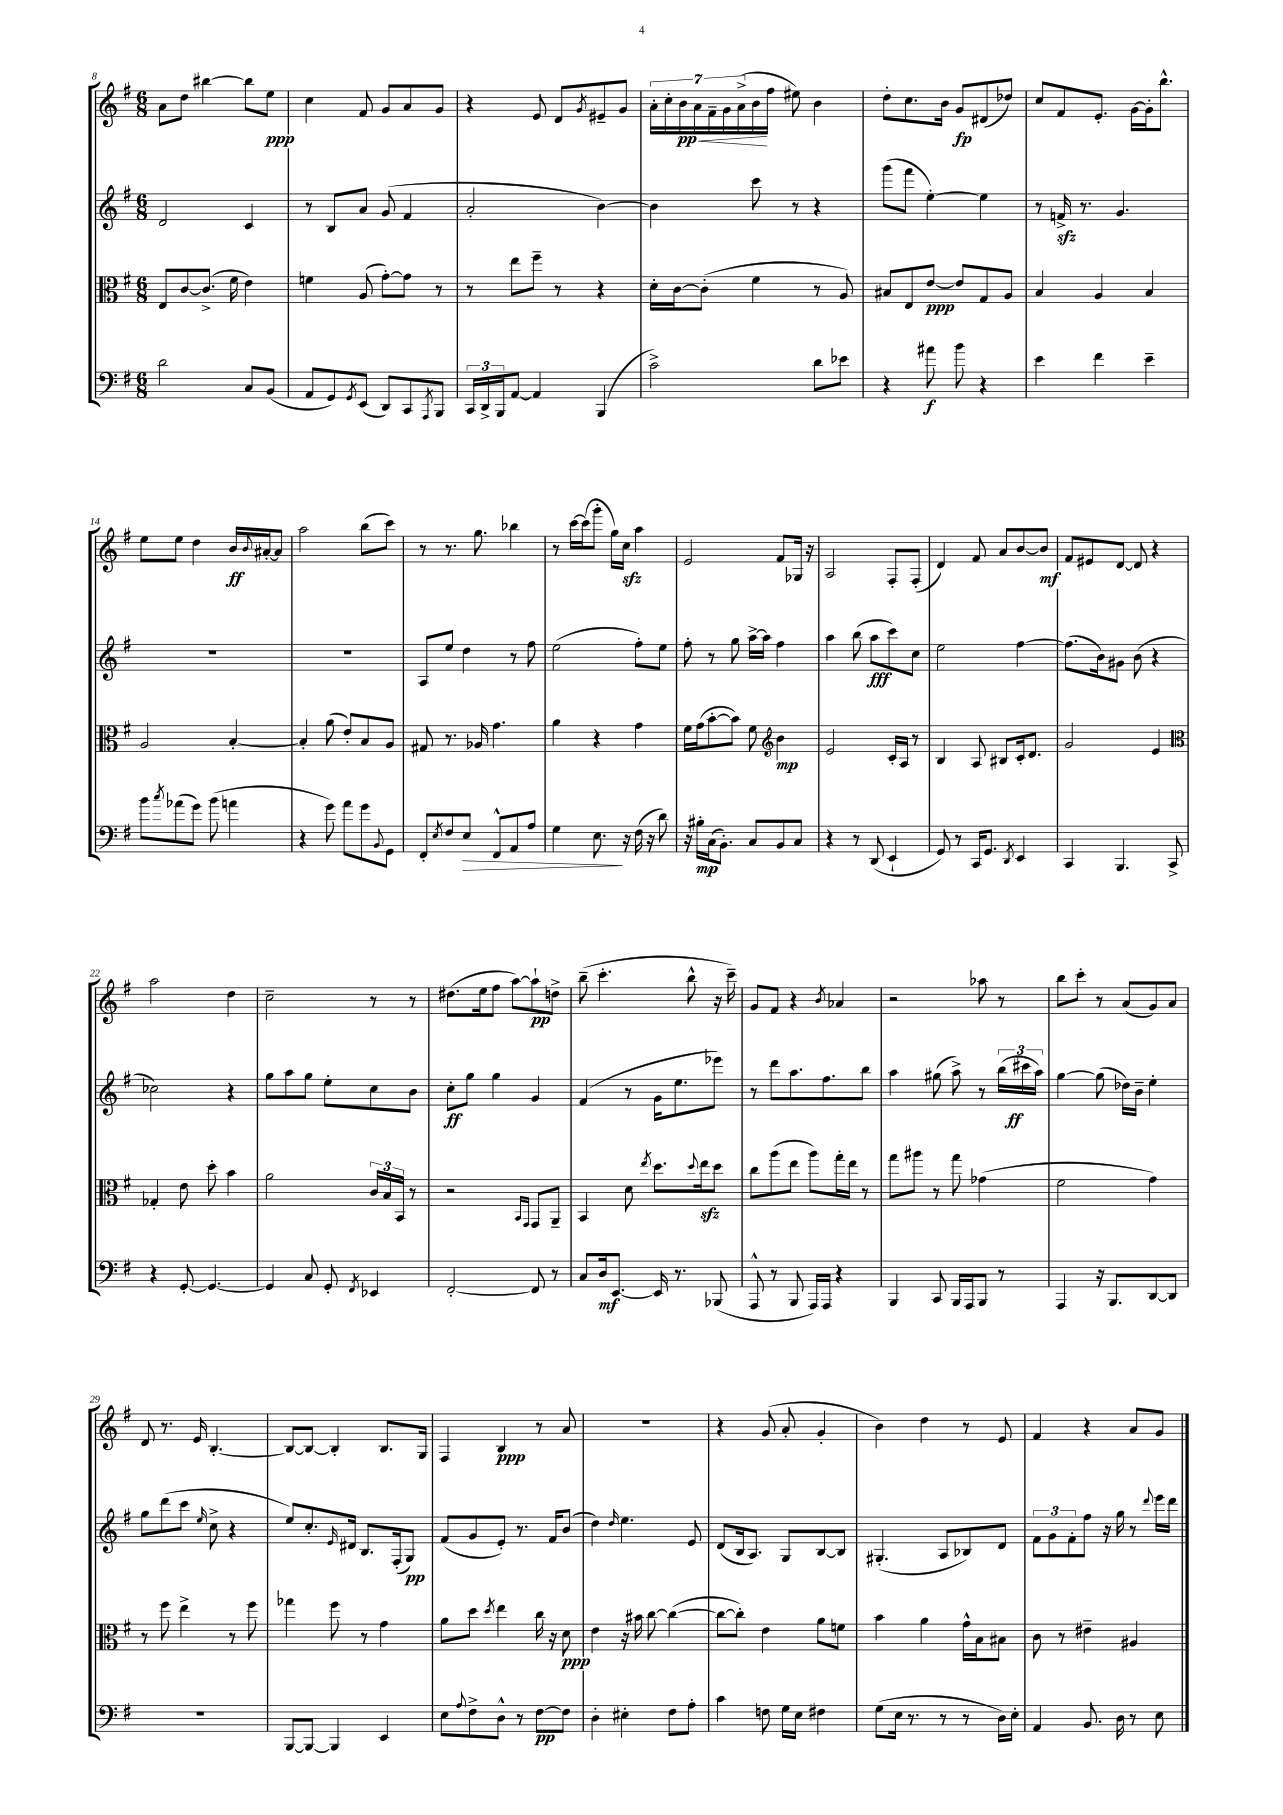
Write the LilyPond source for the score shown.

<<
\new StaffGroup <<
\new Staff = "s0" {
    \clef treble \key g \major \numericTimeSignature \time 6/8
    a'8 d''8 bis''4~ bis''8 e''8\ppp |
    c''4 fis'8 g'8 a'8 g'8 |
    r4 e'8 d'8 \acciaccatura { g'8 } eis'8-- g'8 |
    \tuplet 7/4 { a'16-. c''16-. b'16\pp\< a'16 fis'16-- g'16 a'16->( } b'16\! fis''16 eis''8) b'4 |
    d''8-. c''8. b'16 g'8\fp dis'8( des''8) |
    c''8 fis'8 e'8.-. g'16~ g'16-. b''8.-^ |
    e''8 e''8 d''4 b'16\ff \appoggiatura { b'8 } ais'16~-. ais'8 |
    a''2 b''8( c'''8) |
    r8 r8. g''8. bes''4 |
    r8 c'''16~ c'''16( g'''8-. g''16) c''16\sfz a''4 |
    e'2 fis'8 ges16 r16 |
    a2 fis8-. fis8-.( |
    d'4) fis'8 a'8 b'8~ b'8\mf |
    fis'8 eis'8 d'8~ d'8 r4 |
    a''2 d''4 |
    c''2-- r8 r8 |
    dis''8.( e''16 fis''8 a''8~) a''8-!\pp d''8-> |
    b''8--( c'''4.-. b''8-^ r16 c'''16--) |
    g'8 fis'8 r4 \acciaccatura { b'8 } aes'4 |
    r2 aes''8 r8 |
    b''8 c'''8-. r8 a'8( g'8) a'8 |
    d'8 r8. e'16 b4.~-. |
    b8~ b8~ b4-. b8. g16 |
    fis4 b4\ppp r8 a'8 |
    R2. |
    r4 g'8( a'8-. g'4-. |
    b'4) d''4 r8 e'8 |
    fis'4 r4 a'8 g'8 \bar "|." |
}
\new Staff = "s1" {
    \clef treble \key g \major \numericTimeSignature \time 6/8
    d'2 c'4 |
    r8 b8 a'8 g'8( fis'4 |
    a'2-. b'4~) |
    b'4 c'''8 r8 r4 |
    g'''8( fis'''8 e''4~-.) e''4 |
    r8 f'16->\sfz r8. g'4. |
    R2. |
    R2. |
    a8 e''8 d''4 r8 fis''8 |
    e''2( fis''8-.) e''8 |
    fis''8-. r8 g''8 a''16~-> a''16 fis''4 |
    a''4 b''8( a''8\fff c'''8) c''8 |
    e''2 fis''4~ |
    fis''8.( b'16) gis'8 b'8( r4 |
    ces''2) r4 |
    g''8 a''8 g''8 e''8-. c''8 b'8 |
    c''8-.\ff g''8 g''4 g'4 |
    fis'4( r8 g'16 e''8. ees'''8) |
    r8 d'''8 a''8. fis''8. b''8 |
    a''4 gis''8( a''8->) r8 \tuplet 3/2 { b''16( cis'''16\ff a''16) } |
    g''4~ g''8( des''16) b'16-- e''4-. |
    g''8 d'''8( c'''8 \grace { e''16 } c''8-> r4 |
    e''8) c''8.-. \grace { e'16 } dis'16 b8. fis16-.( g8\pp) |
    fis'8( g'8 e'8-.) r8. fis'16 b'8( |
    d''4) \grace { d''16 } e''4. e'8 |
    d'8( b16 a8.) g8 b8~ b8 |
    gis4.-.( a8 bes8) d'8 |
    \tuplet 3/2 { fis'8 g'8 fis'8-. } fis''8 r16 g''16 r8 \appoggiatura { d'''8 } e'''16 d'''16 \bar "|." |
}
\new Staff = "s2" {
    \clef alto \key g \major \numericTimeSignature \time 6/8
    e8 c'8~ c'8.->( fis'16 e'4) |
    f'4 a8( g'8~-.) g'8 r8 |
    r8 e''8 fis''8-- r8 r4 |
    d'16-. c'16~ c'8-.( fis'4 r8 a8) |
    bis8 e8 e'8~\ppp e'8 g8 a8 |
    b4 a4 b4 |
    a2 b4~-. |
    b4-. a'8( e'8-.) b8 a8 |
    gis8 r8. aes16 g'4. |
    a'4 r4 g'4 |
    fis'16 g'16( b'8~-. b'8) fis'8 \clef treble b'4\mp |
    e'2 c'16-. a16 r8 |
    b4 a8 bis8 c'16-. d'8. |
    g'2 e'4 |
    \clef alto ges4-. e'8 d''8-. b'4 |
    a'2 \tuplet 3/2 { c'16 b16 b,16 } r8 |
    r2 \grace { b,16 g,16 } g,8 a,8-- |
    b,4 d'8 \acciaccatura { e''8 } d''8. \appoggiatura { d''8 } e''16\sfz d''8 |
    c''8 a''8( e''8 a''8) g''16-. e''16 r8 |
    g''8 ais''8 r8 g''8 ges'4( |
    fis'2 g'4) |
    r8 fis''8 e''4-> r8 fis''8 |
    ges''4 fis''8 r8 g'4 |
    a'8 d''8 \acciaccatura { d''8 } e''4 c''16 r16 d'8\ppp |
    e'4 r16 bis'16 c''8~ c''4~( |
    c''8~ c''8-.) e'4 a'8 f'8 |
    b'4 a'4 g'16-^ b16 bis8 |
    c'8 r8 eis'4-- ais4 \bar "|." |
}
\new Staff = "s3" {
    \clef bass \key g \major \numericTimeSignature \time 6/8
    d'2 c8 b,8( |
    a,8 g,8) \acciaccatura { g,8 } e,8( d,8) c,8 \acciaccatura { a,,8 } b,,8 |
    \tuplet 3/2 { c,16 d,16-> b,,16 } a,8~ a,4 b,,4( |
    c'2->) d'8 ees'8 |
    r4 ais'8\f b'8 r4 |
    e'4 fis'4 e'4-- |
    b'8 \acciaccatura { c''8 } aes'8( g'8) b'8( a'4 |
    r4 g'8) a'8 g'8 \appoggiatura { b,8 } g,8 |
    fis,8-. \acciaccatura { e8 } fis8 e8\> fis,8-^ a,8 a8 |
    g4 e8.\! r16 fis16( r16 d'8) |
    r16 bis16-.\mp c16( b,8.-.) c8 b,8 c8 |
    r4 r8 d,8( e,4-! |
    g,8) r8 c,16 g,8. \acciaccatura { d,8 } e,4 |
    c,4 b,,4. c,8-> |
    r4 g,8~-. g,4.~ |
    g,4 c8 g,8-. \acciaccatura { fis,8 } ees,4 |
    fis,2~-. fis,8 r8 |
    c8 d16\mf e,8.~ e,16 r8. bes,,8( |
    a,,8-^ r8 b,,8 a,,16) a,,16 r4 |
    b,,4 c,8 b,,16 a,,16 b,,8 r8 |
    a,,4 r16 b,,8. d,8~ d,8 |
    R2. |
    b,,8~ b,,8~ b,,4 e,4 |
    e8 \appoggiatura { a8 } fis8-> d8-^ r8 fis8~\pp fis8 |
    d4-. eis4-. fis8 a8-. |
    c'4 f8 g16 e16 fis4 |
    g8( e16 r8. r8 r8 d16) e16-. |
    a,4 b,8. d16 r8 e8 \bar "|." |
}
>>
>>
\layout { \context { \Score currentBarNumber = #8 } }
